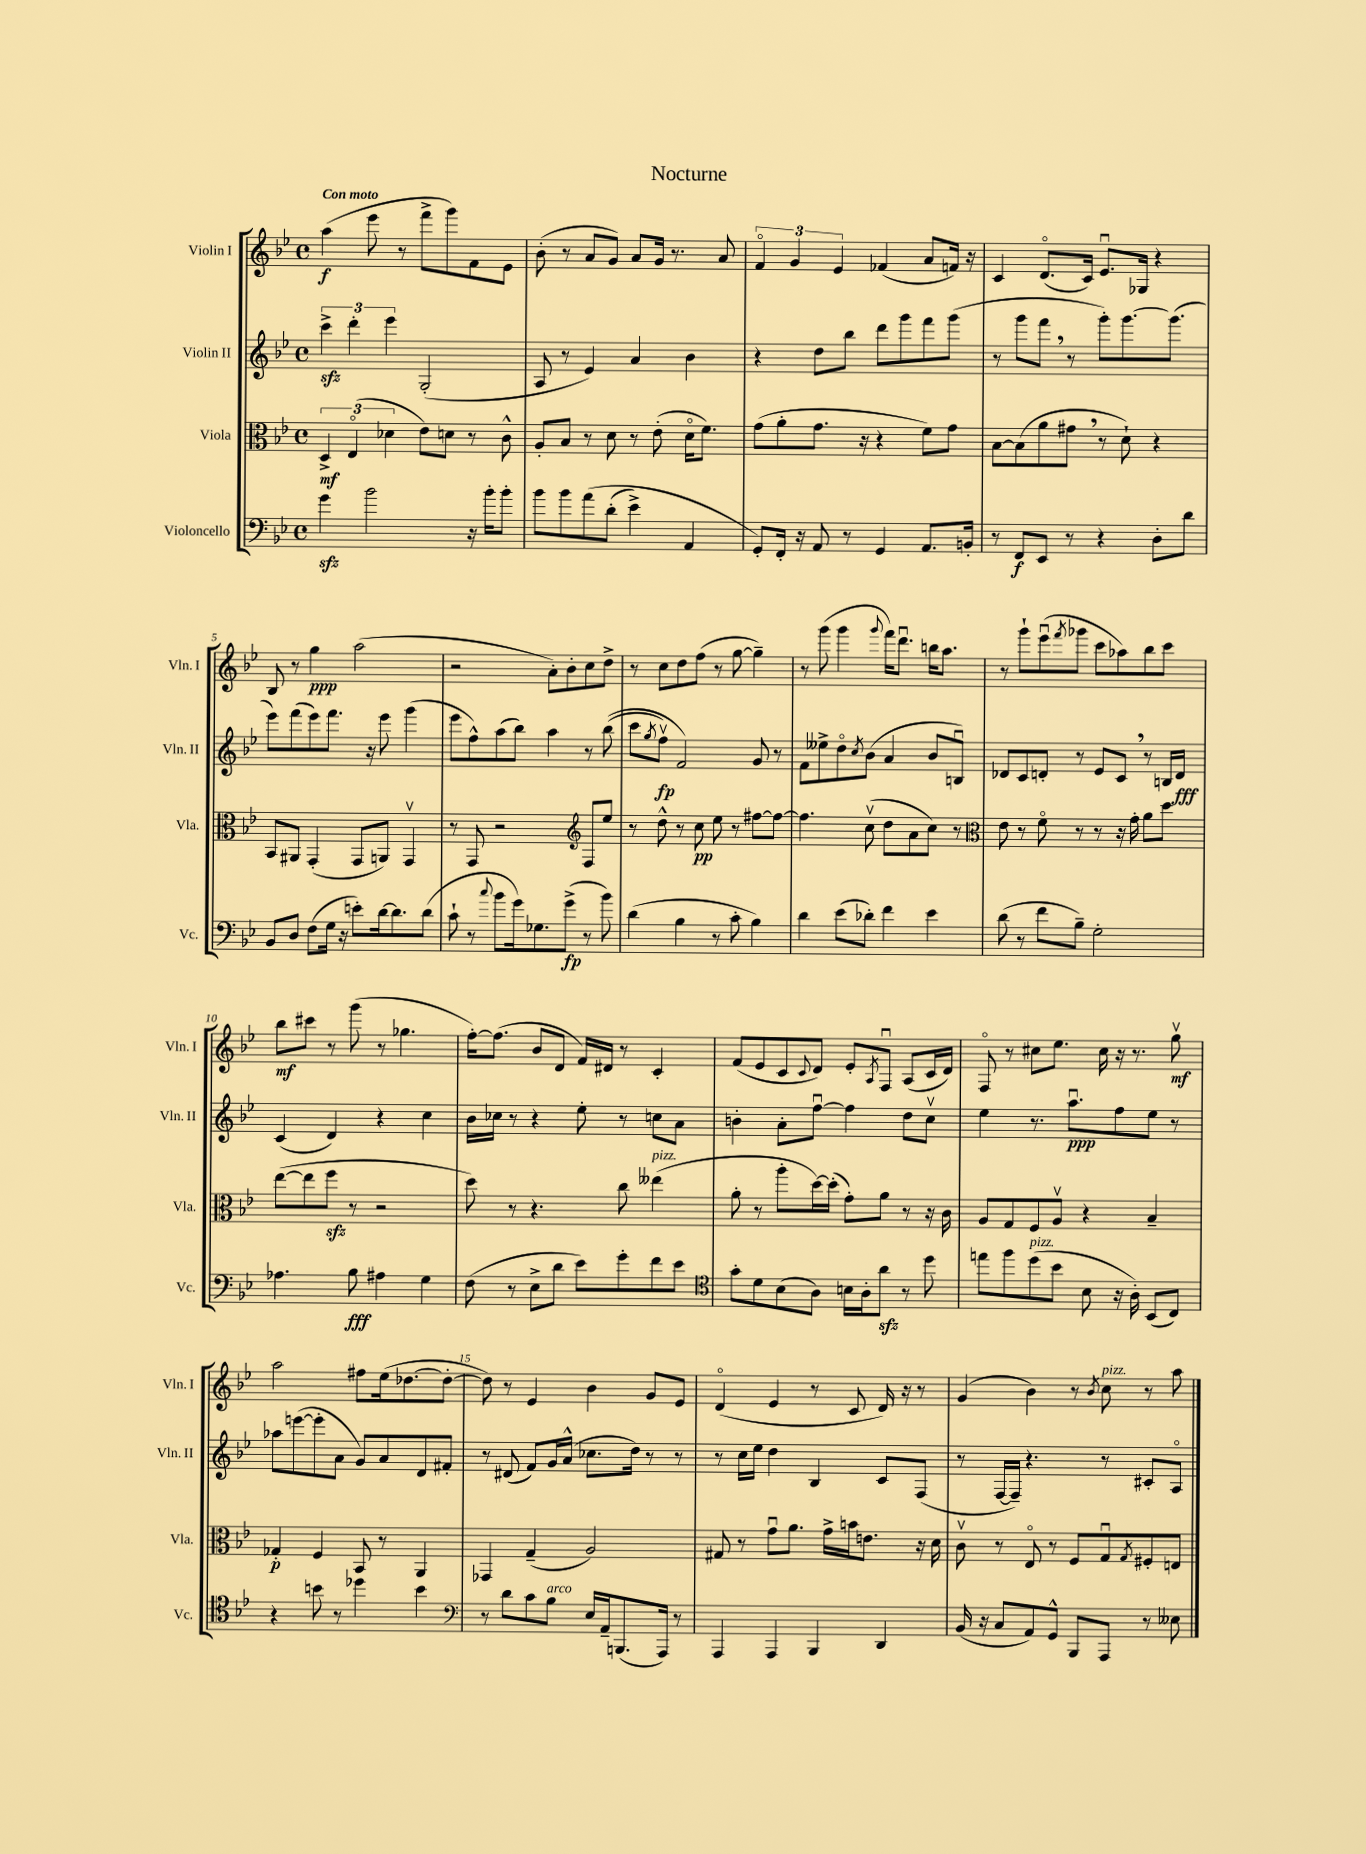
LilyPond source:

\header { title = "Nocturne" }
<<
\new StaffGroup <<
\new Staff = "s0" \with { instrumentName = "Violin I" shortInstrumentName = "Vln. I" } {
    \clef treble \key bes \major \defaultTimeSignature \time 4/4 \tempo "Con moto"
    a''4\f( ees'''8 r8 f'''8-> g'''8) f'8 ees'8 |
    bes'8-.( r8 a'8 g'8) a'8 g'16 r8. a'8 |
    \tuplet 3/2 { f'4\flageolet g'4 ees'4 } fes'4( a'8 f'16) r16 |
    c'4 d'8.\flageolet( c'16) ees'8.\downbow ges16 r4 |
    bes8 r8 g''4\ppp a''2( |
    r2 a'8-.) bes'8-. c''8 d''8-> |
    r8 c''8 d''8 f''8( r8 g''8~ g''4--) |
    r8 g'''8( g'''4 \appoggiatura { g'''8 } f'''16) d'''8.\downbow b''16 a''8. |
    r8 g'''8-! ees'''8\downbow( \acciaccatura { f'''8 } ges'''8 c'''8 aes''8) bes''8 c'''8 |
    bes''8\mf cis'''8 r8 g'''8( r8 ges''4. |
    f''16~-.) f''8.( bes'8 d'8 f'16) dis'16 r8 c'4-. |
    f'8( ees'8 c'8 \appoggiatura { c'8 } d'8) ees'8-. \acciaccatura { a8 } f8\downbow a8( c'16 d'16) |
    f8\flageolet r8 cis''8 ees''8. cis''16 r16 r8. g''8\upbow\mf |
    a''2 fis''8 ees''16( des''8.~ des''8~-. |
    des''8) r8 ees'4 bes'4 g'8 ees'8 |
    d'4\flageolet( ees'4 r8 c'8 d'16) r16 r8 |
    g'4( bes'4) r8 \acciaccatura { bes'8 } c''8^\markup { \italic "pizz." } r8 a''8 \bar "|." |
}
\new Staff = "s1" \with { instrumentName = "Violin II" shortInstrumentName = "Vln. II" } {
    \clef treble \key bes \major \defaultTimeSignature \time 4/4
    \tuplet 3/2 { c'''4->\sfz d'''4-. ees'''4 } g2-.( |
    a8 r8 ees'4) a'4 bes'4 |
    r4 d''8 bes''8 d'''8 g'''8 f'''8 g'''8( |
    r8 g'''8 f'''8 \breathe r8 g'''8-.) g'''8.~ g'''8.( |
    ees'''8) f'''8( ees'''8) f'''8. r16 ees'''8 g'''4( |
    ees'''8 f''8-^) a''8( bes''8) a''4 r8 bes''8(\( |
    c'''8 \acciaccatura { g''8 } f''8\upbow\fp) f'2\) g'8 r8 |
    f'8 eeses''8-> d''8\flageolet \acciaccatura { c''8 } bes'8( a'4 bes'8 b8\downbow) |
    des'8 c'8 d'8-. r8 ees'8 c'8 \breathe r8 b16 d'16\fff |
    c'4( d'4) r4 c''4 |
    bes'16 ces''16 r8 r4 ees''8-. r8 c''8 a'8 |
    b'4-. a'8-. f''8~\downbow f''4 d''8 c''8\upbow |
    ees''4 r8. a''8.\downbow\ppp f''8 ees''8 r8 |
    aes''8 e'''8~( e'''8-. a'8 g'8) a'8 d'8 fis'8-. |
    r8 dis'8( f'8) g'16 a'16-^( ces''8. d''16) r8 r8 |
    r8 c''16 ees''16 d''4 bes4 c'8 f8( |
    r8 f16~ f16--) r4. r8 cis'8-. a8\flageolet \bar "|." |
}
\new Staff = "s2" \with { instrumentName = "Viola" shortInstrumentName = "Vla." } {
    \clef alto \key bes \major \defaultTimeSignature \time 4/4
    \tuplet 3/2 { d4->\mf ees4\flageolet( des'4 } ees'8) d'8 r8 c'8-^ |
    a8-. bes8 r8 d'8 r8 ees'8-.( d'16\flageolet f'8.) |
    g'8( a'8-. g'8. r16 r4 f'8) g'8 |
    bes8~ bes8( a'8 gis'8 \breathe r8 d'8-!) r4 |
    bes,8 ais,8 g,4-.( g,8 a,8) g,4\upbow |
    r8 g,8 r2 \clef treble f8 ees''8 |
    r8 d''8-^ r8 c''8\pp ees''8 r8 fis''8~ fis''8~ |
    fis''4. c''8\upbow( d''8 a'8 c''8) r8 |
    \clef alto ees'8 r8 f'8\flageolet r8 r8 r16 g'16-. a'8 d''8 |
    ees''8~( ees''8 f''8\sfz r8 r2 |
    d''8) r8 r4. c''8 eeses''4^\markup { \italic "pizz." }( |
    a'8-. r8 a''8-. d''16~) d''16-.( g'8-.) a'8 r8 r16 c'16 |
    a8 g8 f8 a8\upbow r4 bes4-- |
    ges4-.\p f4 bes,8 r8 a,4 |
    ges,4 g4--( a2) |
    gis8 r8 g'8\downbow a'8. g'16-> b'16 e'8. r16 d'16 |
    c'8\upbow r8 ees8\flageolet r8 f8 g8\downbow \acciaccatura { g8 } fis8-. e8 \bar "|." |
}
\new Staff = "s3" \with { instrumentName = "Violoncello" shortInstrumentName = "Vc." } {
    \clef bass \key bes \major \defaultTimeSignature \time 4/4
    g'4\sfz bes'2 r16 bes'16-. bes'8-. |
    bes'8 bes'8 a'8\( d'8-.( ees'4->) a,4 |
    g,8-.\) f,16-. r16 a,8 r8 g,4 a,8. b,16-. |
    r8 f,8\f ees,8 r8 r4 d8-. d'8 |
    bes,8 d8 f8( g16 r16 e'8-.) d'16~ d'8. d'8( |
    c'8-! r8 \appoggiatura { c''8 } bes'8 g'16) ges8. g'8->\fp( r8 bes'8) |
    d'4( bes4 r8 c'8-. bes4) |
    d'4 ees'8( des'8-.) f'4 ees'4 |
    d'8( r8 f'8 bes8--) g2-. |
    aes4. bes8\fff ais4 g4 |
    f8( r8 ees8-> d'8 ees'8) g'8-. f'8 ees'8 |
    \clef tenor g'8-. d'8 bes8( a8) b16 a16-. a'8\sfz r8 d''8 |
    e''8 f''8 d''8^\markup { \italic "pizz." }( bes'8 bes8 r16 a16-.) bes,8( c8) |
    r4 b'8 r8 des''4 b'4 |
    \clef bass r8 d'8 c'8 bes8^\markup { \italic "arco" } ees16 a,16-- b,,8.( a,,16) r8 |
    a,,4 a,,4 bes,,4 d,4 |
    bes,16( r16 c8 a,8) g,8-^ bes,,8 a,,8 r8 eeses8 \bar "|." |
}
>>
>>
\layout { \context { \Score \override BarNumber.break-visibility = ##(#f #t #t) barNumberVisibility = #(every-nth-bar-number-visible 5) } }
